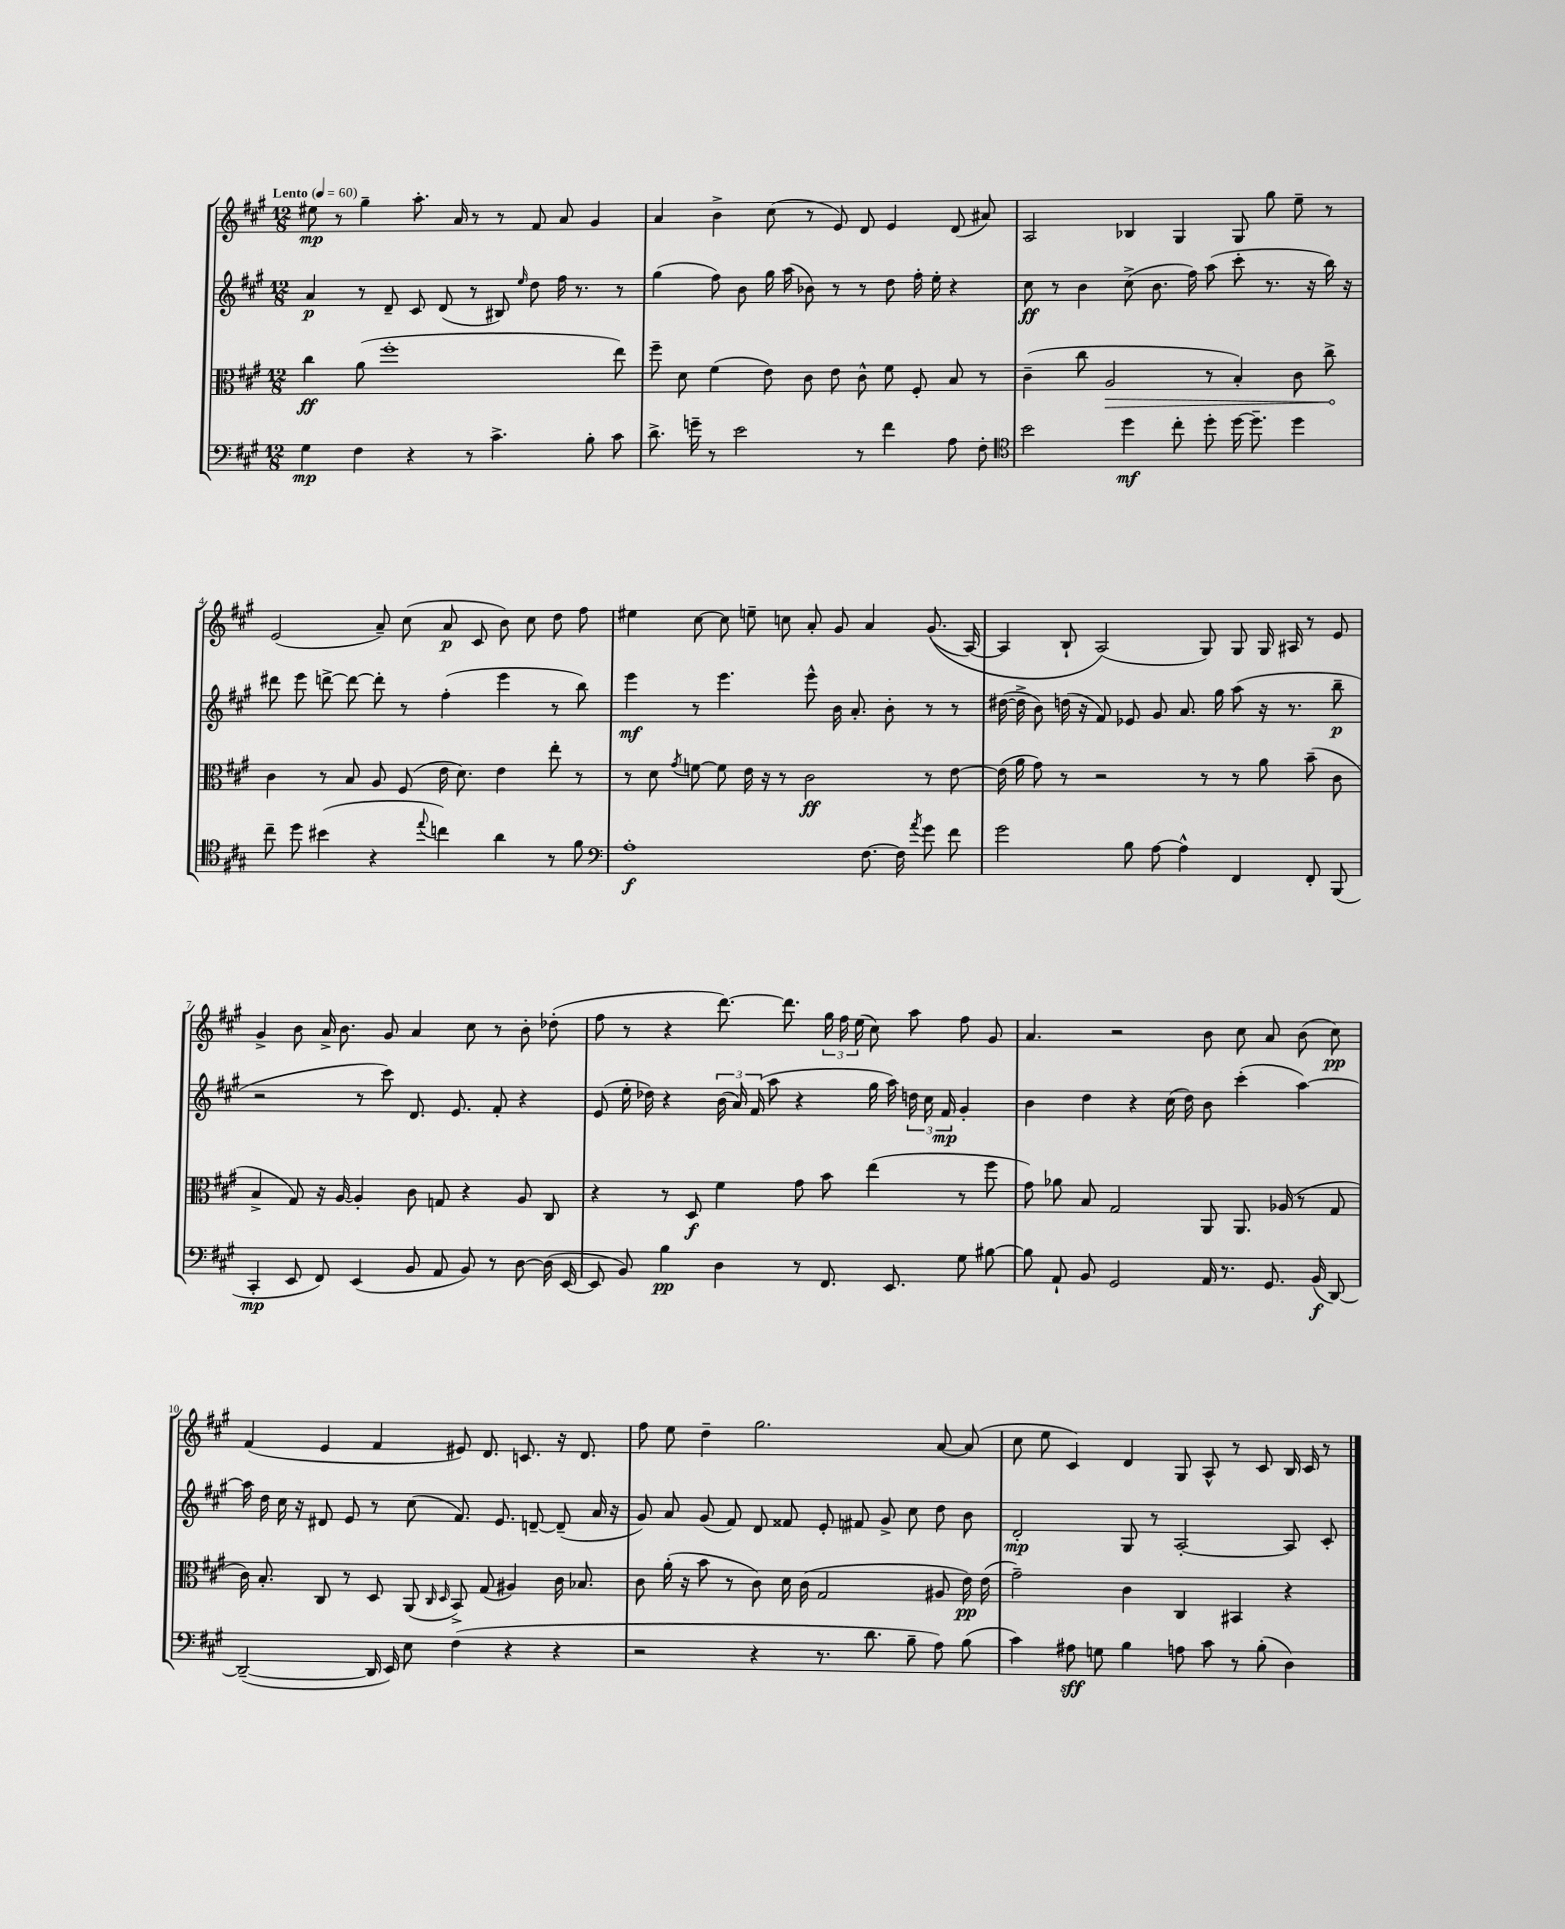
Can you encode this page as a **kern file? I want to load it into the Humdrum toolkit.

**kern	**kern	**kern	**kern
*staff4	*staff3	*staff2	*staff1
*clefF4	*clefC3	*clefG2	*clefG2
*k[f#c#g#]	*k[f#c#g#]	*k[f#c#g#]	*k[f#c#g#]
*M12/8	*M12/8	*M12/8	*M12/8
*MM60	*MM60	*MM60	*MM60
4G#\	4cc#\	4a/	8ee#\
.	.	.	8r
4F#\	(8a\	8r	4gg#~\
.	1ff#'	8d~/	.
4r	.	8c#/	8.aa'\
.	.	(8d/	.
.	.	.	16a/
8r	.	8r	8r
4.c#^\	.	8B#/)	8r
.	.	16qqee/	.
.	.	8dd\	8f#/
.	.	16ff#\	8a/
.	.	8.r	.
8B'\	.	.	4g#/
8c#\	8ee\)	8r	.
=	=	=	=
8.d^\	8ff#~\	(4gg#\	4a/
.	8d\	.	.
16g~\	.	.	.
8r	(4f#\	8ff#\)	4b^\
2e\	.	8b\	.
.	8e\)	16gg#\	(8cc#\
.	.	(16aa\	.
.	8c#\	8b-\)	8r
.	8e\	8r	8e/)
8r	8c#^^\	8r	8d/
4f#\	8f#\	8dd\	4e/
.	8F#'/	16ff#'\	.
.	.	16ee'\	.
8A\	8B/	4r	(8d/
8F#'\	8r	.	8a#/)
=	=	=	=
*clefC4	*	*	*
2b\	(4c#~\	8cc#\	2A/
.	.	8r	.
.	8cc#\	4b\	.
.	2A/	.	.
4dd\	.	(8cc#^\	4B-/
.	.	8.b\	.
8cc#'\	.	.	4G#/
.	.	16ff#\)	.
8dd'\	8r	(8aa\	.
[16dd\	4B'/)	8ccc#'\	8G#/
8.dd~\]	.	.	.
.	.	8.r	8gg#\
4dd\	8c#\	.	8ee~\
.	.	16r	.
.	8cc#^\	16bb\)	8r
.	.	16r	.
=	=	=	=
8cc#~\	4c#\	8ddd#\	(2e/
8dd\	.	8eee\	.
(4b#\	8r	[8ddd^\	.
.	8B/	8ddd\_	.
4r	8A/	8ddd'\]	8a~/)
.	(8F#/	8r	(8cc#\
8qqee/	.	.	.
4cc\)	16e\	(4ff#'\	8a/
.	8.d\)	.	.
.	.	.	8c#/
4a\	4e\	4eee\	8b\)
.	.	.	8cc#\
8r	8ee'\	8r	8dd\
8f#\	8r	8bb\)	8ff#\
=	=	=	=
*clefF4	*	*	*
1A'	8r	4eee\	4ee#\
.	8d\	.	.
.	8qg#/	.	.
.	[8f\	8r	[8cc#\
.	8f\]	4.eee\	8cc#\]
.	16e\	.	8ee~\
.	16r	.	.
.	8r	.	8cc\
.	2c#\	8eee^^\	8a'/
.	.	16b\	8g#/
.	.	8.a'/	.
[8.F#\	.	.	4a/
.	.	8b'\	.
16F#\]	.	.	.
8qa/	.	.	.
8g#\	8r	8r	&((8.g#/
8f#\	[8e\	8r	.
.	.	.	[16A/)
=	=	=	=
2g#\	(16e\]	([16dd#\	4A/]
.	16a\	16dd#^\]	.
.	8g#\)	8b\)	.
.	8r	(16dd\	8B`/
.	.	16r	.
.	2r	8f#/)	(2A/&)
8B\	.	8e-/	.
[8A\	.	8g#/	.
4A^^\]	.	8.a/	.
.	8r	.	8G#/)
.	.	16gg#\	.
4FF#/	8r	(8aa\	8G#/
.	8a\	16r	16G#/
.	.	8.r	16A#/
8FF#'/	(8b~\	.	8r
(8BBB/	8c#\	8bb~\	8e/
=	=	=	=
4CC#'/	4B^/	2r	4g#^/
8EE/	8G#/)	.	8b\
8FF#/)	16r	.	16a^/
.	[16A/	.	8.b\
(4EE/	4A'/]	8r	.
.	.	8ccc#\)	8g#/
8BB/	8c#\	8.d/	4a/
8AA/	8G/	.	.
.	.	8.e/	.
8BB/)	4r	.	8cc#\
8r	.	8f#'/	8r
[8D\	8A/	4r	8b'\
(16D\]	8C#/	.	(8dd-'\
[16EE/	.	.	.
=	=	=	=
8EE/]	4r	(8e/	8ff#\
8BB/)	.	16ee'\	8r
.	.	16dd-\)	.
4B\	8r	4r	4r
.	8D/	.	.
4D\	4f#\	(24b\	[8.ddd\)
.	.	24a/)	.
.	.	(24f#/	.
.	.	8aa\	.
.	.	.	8.ddd\]
8r	8g#\	4r	.
8.FF#/	8b\	.	24gg#\
.	.	.	24ff#\
.	.	.	(24ee\
.	(4ee\	16gg#\	8cc#\)
8.EE/	.	16aa\)	.
.	.	24dd\	8aa\
.	.	24cc#\	.
.	.	24f#/	.
8G#\	8r	4g#'/	8ff#\
[8B#\	8ff#\	.	8g#/
=	=	=	=
8B#\]	8g#\)	4b\	4.a/
8AA`/	8a-\	.	.
8BB/	8B/	4dd\	.
2GG#/	2G#/	.	2r
.	.	4r	.
.	.	(16cc#\	.
.	.	16dd\)	.
16AA/	8AA/	8b\	8b\
8.r	.	.	.
.	8.AA/	(4ccc#'\	8cc#\
8.GG#/	.	.	8a/
.	(16A-/	.	.
.	8r	[4aa\)	(8b\
(16BB/	.	.	.
[8DD/)	8G#/	.	8cc#\)
=	=	=	=
(2DD~/_	16c#\)	16aa\]	(4f#/
.	8.B'/	16dd\	.
.	.	16cc#\	.
.	.	16r	.
.	8C#/	8d#/	4e/
.	8r	8e/	.
16DD/]	8D/	8r	4f#/
16EE/)	.	.	.
8E\	(8AA/	(8cc#\	.
.	16qqC#/	.	.
.	16qqD/	.	.
(4F#\	8BB^/)	8.f#/)	8e#/)
.	(8G#/	.	8.d/
.	.	8.e/	.
4r	4A#/)	.	.
.	.	.	8.c/
.	.	[8d~/	.
4r	16c#\	(8d~/]	16r
.	8.B-/	.	8.d/
.	.	16a/	.
.	.	16r	.
=	=	=	=
2r	8c#\	8g#/)	8ff#\
.	(16a'\	8a/	8ee\
.	16r	.	.
.	8b\	(8g#/	4dd~\
.	8r	8f#/)	.
4r	8c#\)	8d/	2.gg#\
.	16d\	8f##/	.
.	(16c#\	.	.
8.r	2G#/	8e'/	.
.	.	8f#/	.
8.d\	.	.	.
.	.	8g#^/	.
8B~\	.	8cc#\	.
8A\)	8A#/	8dd\	[8a/
(8B\	16e\)	8b\	(8a/]
.	(16e\	.	.
=	=	=	=
4c#\)	2g#~\)	2d'/	8cc#\
.	.	.	8ee\
8A#\	.	.	4c#/)
8G\	.	.	.
4B\	4c#\	8G#/	4d/
.	.	8r	.
8A\	4C#/	[2A'/	8G#/
8c#\	.	.	8A^^/
8r	4BB#/	.	8r
(8B'\	.	.	8c#/
4D\)	4r	8A/]	16B/
.	.	.	16c#/
.	.	8c#'/	8r
==	==	==	==
*-	*-	*-	*-
